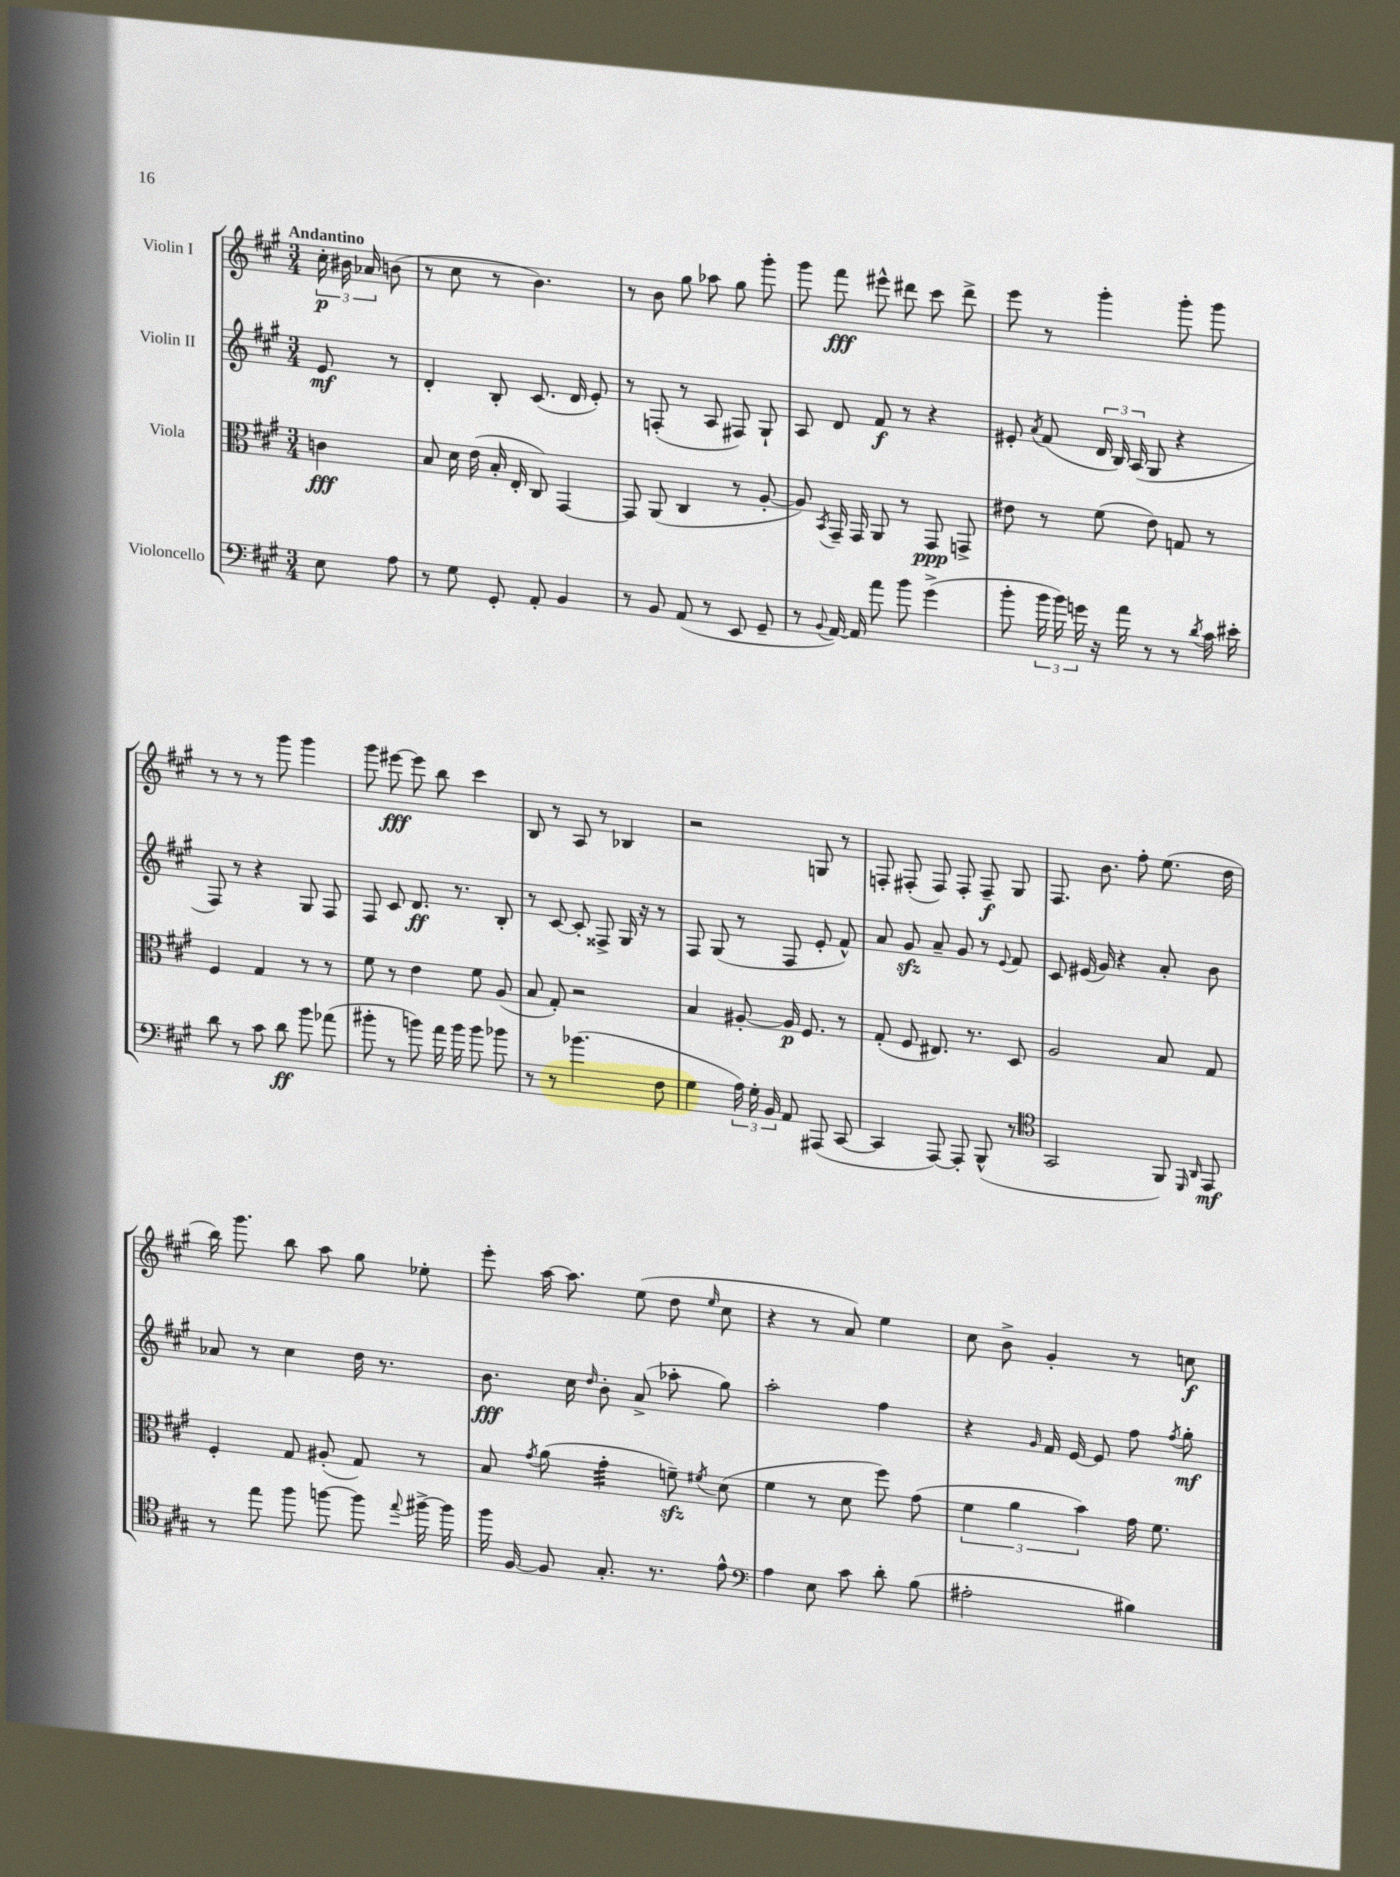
<<
\new StaffGroup <<
\new Staff = "s0" \with { instrumentName = "Violin I" } {
    \clef treble \key a \major \numericTimeSignature \time 3/4 \partial 4 \tempo "Andantino"
    \autoBeamOff \tuplet 3/2 { cis''16-.\p bis'16 aes'16 } b'8( |
    r8 cis''8 r8 b'4.) |
    r8 b'8 gis''8 aes''8 gis''8 gis'''8-. |
    gis'''8 fis'''8\fff eis'''8-^ dis'''8 cis'''8 dis'''8-> |
    e'''8 r8 gis'''4-. gis'''8-. gis'''8 |
    r8 r8 r8 gis'''8 gis'''4 |
    gis'''8 eis'''8~\fff eis'''8 b''8 cis'''4 |
    b8 r8 a8 r8 bes4 |
    r2 g8 r8 |
    f8-. fis8-.( fis8) fis8-. fis8--\f gis8 |
    fis8. b'8. fis''8-. e''8.( d''16 |
    b''16) gis'''8. b''8 a''8 gis''8 ees''8-. |
    e'''8-. a''16~ a''8. e''8( d''8 \grace { e''16 } cis''8 |
    r4 r8 a'8) e''4 |
    cis''8 b'8-> gis'4-. r8 c''8\f \bar "|." |
}
\new Staff = "s1" \with { instrumentName = "Violin II" } {
    \clef treble \key a \major \numericTimeSignature \time 3/4 \partial 4
    \autoBeamOff e'8\mf r8 |
    d'4-. b8-. cis'8.( d'16 e'8-.) |
    r8 f8-.( r8 a8 fis8) gis8-! |
    a8 d'8 fis'8\f r8 r4 |
    eis'8-. \acciaccatura { a'8 } fis'8( \tuplet 3/2 { d'16 b16) a16( } gis8 r4 |
    fis8) r8 r4 gis8 fis8 |
    fis8 cis'8 d'8.\ff r8. b8-. |
    r8 cis'8~ cis'8-. fisis8-> gis16 r16 r8 |
    fis8 gis8( r8 fis8 e'8-. fis'8-^) |
    a'8 gis'8\sfz a'8-- gis'8 r8 \appoggiatura { e'8 } fis'8 |
    cis'8 eis'16( gis'16) r4 a'8-. b'8 |
    aes'8 r8 cis''4 d''16 r8. |
    b'8.\fff cis''16 \grace { d''16 } b'8-. a'8->( aes''8-. gis''8) |
    a''2-. fis''4 |
    r4 \grace { gis'16 } fis'16 e'16~ e'8 fis''8 \acciaccatura { fis''8 } gis''8-.\mf \bar "|." |
}
\new Staff = "s2" \with { instrumentName = "Viola" } {
    \clef alto \key a \major \numericTimeSignature \time 3/4 \partial 4
    \autoBeamOff c'4\fff |
    b8 d'16 e'16( b16-. e16-. cis8) gis,4~ |
    gis,8 a,8( cis4 r8 a8~-. |
    a8) \acciaccatura { b,8 } gis,16-- gis,16 a,8 r8 gis,8\ppp g,8-> |
    eis'8 r8 fis'8( eis'8) g8 r8 |
    fis4 gis4 r8 r8 |
    fis'8 r8 e'4 fis'8 a8( |
    b8 gis8-.) r2 |
    b4 ais8~-. ais16\p fis8. r8 |
    gis8-.( fis8 eis8.) r8. d8 |
    a2 b8 gis8 |
    fis4-. gis8 ais8-.( gis8) r8 |
    b8 \acciaccatura { gis'8 } a'8( gis'4:32-. f'8--\sfz) \acciaccatura { fis'8 } d'8( |
    fis'4 r8 d'8 fis''8) gis'8( |
    \tuplet 3/2 { fis'4 a'4 b'4) } gis'16 fis'8. \bar "|." |
}
\new Staff = "s3" \with { instrumentName = "Violoncello" } {
    \clef bass \key a \major \numericTimeSignature \time 3/4 \partial 4
    \autoBeamOff e8 a8 |
    r8 gis8 gis,8-. a,8-. b,4 |
    r8 b,8 a,8( r8 e,8 gis,8-- |
    r8 \appoggiatura { b,8 } a,16~) a,16 a'8 b'8 gis'4->( |
    b'8-. \tuplet 3/2 { b'16 b'16) g'16 } r16 a'16 r8 r8 \acciaccatura { d'8 } cis'16 eis'16-. |
    d'8 r8 cis'8 d'8\ff b'8 aes'8( |
    bis'8-. r8 b'8) a'16 b'16 b'8 bes'8 |
    r8 r8 bes'4.( fis8 |
    gis4 \tuplet 3/2 { a16) gis16-. b,16 } a,8 ais,,8( cis,8~ |
    cis,4 a,,8~) a,,8-. b,,8-^( r8 |
    \clef tenor gis,2 fis,8) \grace { d,16 a,16 } e,8\mf |
    r8 e''8 fis''8 f''8~ f''8 \appoggiatura { e''8 } fis''16~-> fis''16 |
    fis''16 fis16~ fis8 gis8.-. r8. e'8-^ |
    \clef bass a4 e8 cis'8 d'8-. b8( |
    ais2-. bis4) \bar "|." |
}
>>
>>
\layout { \context { \Score \remove "Bar_number_engraver" } }
